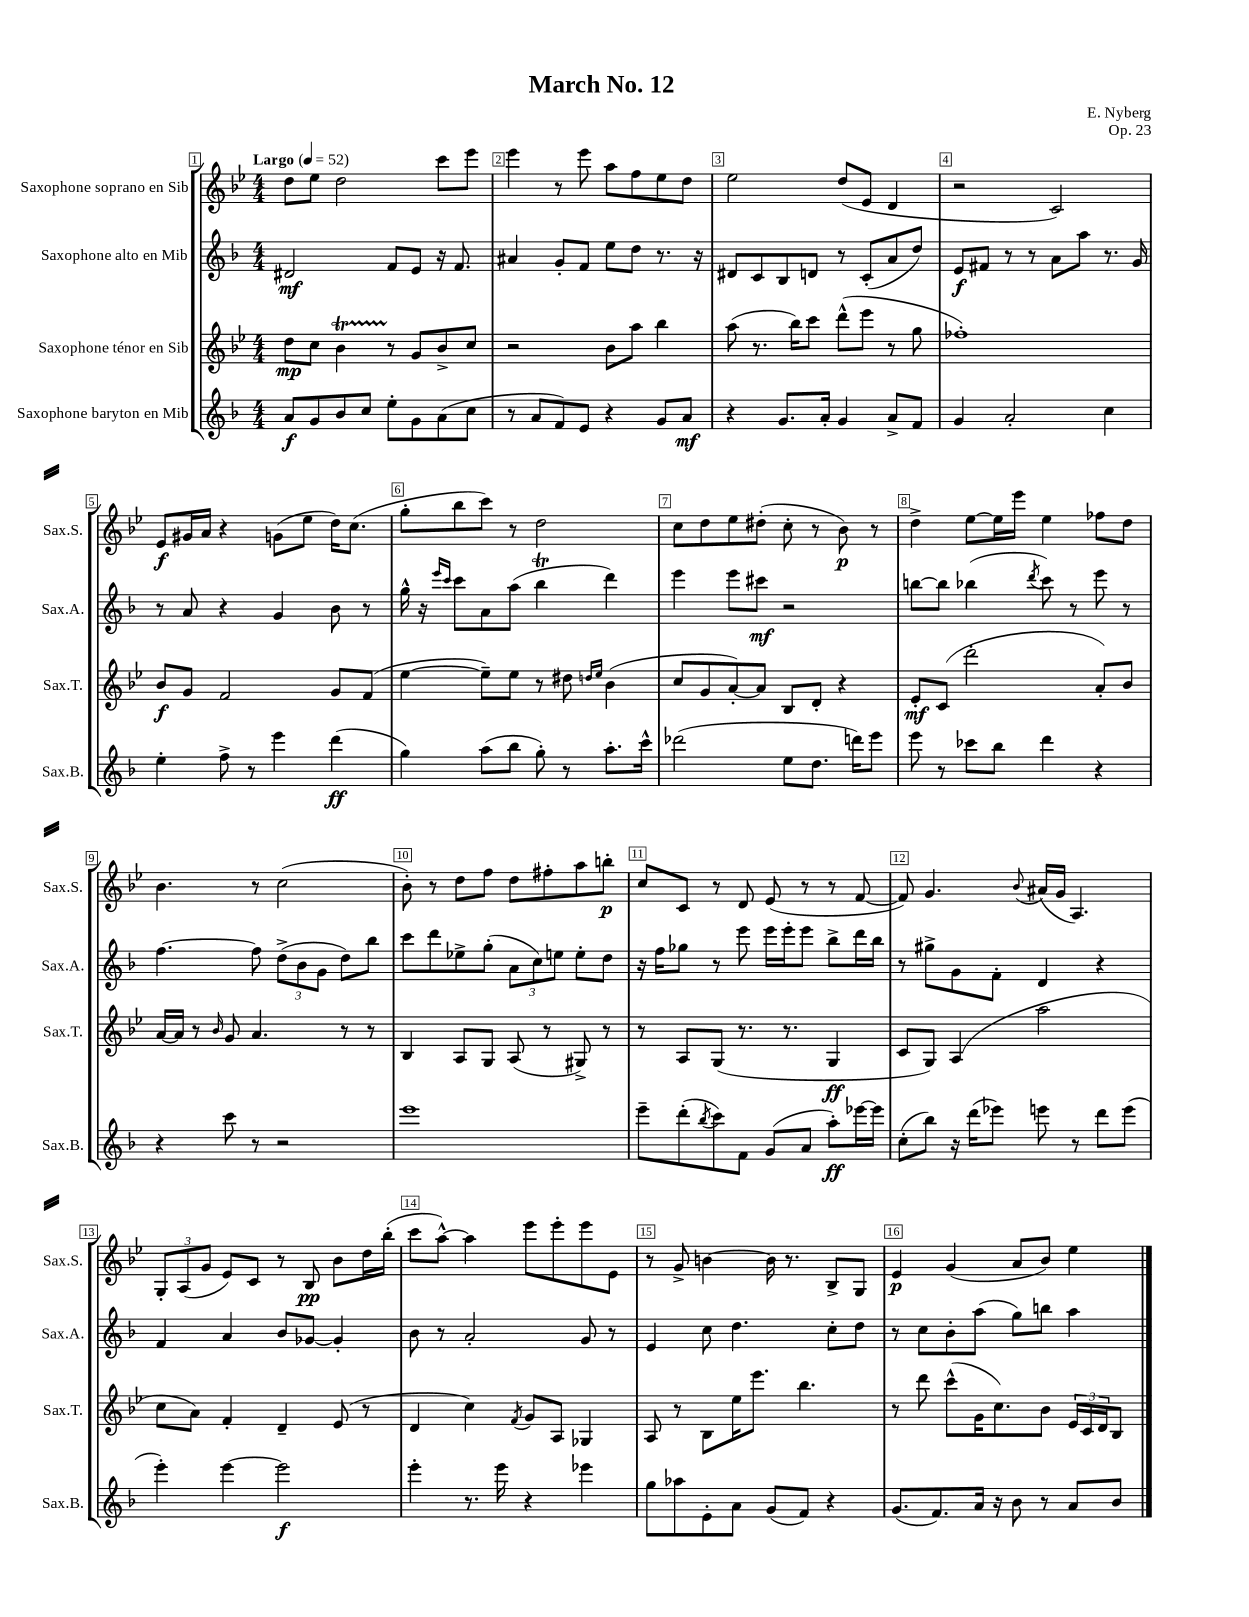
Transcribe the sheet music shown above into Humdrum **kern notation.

**kern	**kern	**kern	**kern
*staff4	*staff3	*staff2	*staff1
*clefG2	*clefG2	*clefG2	*clefG2
*k[b-]	*k[b-e-]	*k[b-]	*k[b-e-]
*M4/4	*M4/4	*M4/4	*M4/4
*MM52	*MM52	*MM52	*MM52
8a/L	8dd\L	2d#/	8dd\L
8g/	8cc\J	.	8ee-\J
8b-/	4b-\	.	2dd\
8cc/J	.	.	.
8ee'\L	8r	8f/L	.
8g\	8g/L	8e/J	.
(8a\	8b-^/	16r	8ccc\L
.	.	8.f/	.
8cc\J	8cc/J	.	8eee-\J
=	=	=	=
8r	2r	4a#/	4eee-\
8a/L	.	.	.
8f/)	.	8g'/L	8r
8e/J	.	8f/J	8eee-\
4r	8b-\L	8ee\L	8aa\L
.	8aa\J	8dd\J	8ff\
8g/L	4bb-\	8.r	8ee-\
8a/J	.	.	8dd\J
.	.	16r	.
=	=	=	=
4r	(8aa\	8d#/L	2ee-\
.	8.r	8c/	.
8.g/L	.	8B-/	.
.	16bb-\LK)	.	.
.	8ccc\J	8d/J	.
16a'/Jk	.	.	.
4g/	(8ddd^^\L	8r	(8dd/L
.	8eee-\J	(8c'/L	8e-/J
8a^/L	8r	8a/	4d/
8f/J	8gg\	8dd/J)	.
=	=	=	=
4g/	1ff-')	8e/L	2r
.	.	8f#/J	.
2a'/	.	8r	.
.	.	8r	.
.	.	8a\L	2c/)
.	.	8aa\J	.
4cc\	.	8.r	.
.	.	16g/	.
=	=	=	=
4ee'\	8b-/L	8r	8e-/L
.	8g/J	8a/	16g#/L
.	.	.	16a/JJ
8ff^\	2f/	4r	4r
8r	.	.	.
4eee\	.	4g/	(8g\L
.	.	.	8ee-\J
(4ddd\	8g/L	8b-\	16dd\LK)
.	.	.	(8.cc\J
.	(8f/J	8r	.
=	=	=	=
4gg\)	[4ee-\	16gg^^\	8gg'\L
.	.	16r	.
.	.	16qqeee/LL	.
.	.	16qqccc/JJ	.
.	.	8ccc\L	8bb-\
(8aa\L	8ee-~\]L)	8a\	8ccc\J)
8bb-\J	8ee-\J	(8aa\J	8r
8gg'\)	8r	4bb-\	2dd\
8r	8dd#\	.	.
.	16qqdd/LL	.	.
.	16qqee-/JJ	.	.
8.aa'\L	(4b-\	4ddd\)	.
16ccc^^\Jk	.	.	.
=	=	=	=
(2ddd-\	8cc/L	4eee\	8cc\L
.	8g/	.	8dd\
.	[8a'/)	8eee\L	8ee-\
.	8a/]J	8ccc#\J	(8dd#'\J
8ee\L	8B-/L	2r	8cc'\
8.dd\J	8d'/J	.	8r
.	4r	.	8b-\)
16ddd\LK)	.	.	.
8eee\J	.	.	8r
=	=	=	=
8eee\	8e-'/L	[8bb\L	4dd^\
8r	(8c/J	8bb\]J	.
8ccc-\L	2ddd'\	(4bb-\	[8ee-\L
8bb-\J	.	.	16ee-\]L
.	.	.	16eee-\JJ
.	.	8qddd/	.
4ddd\	.	8ccc\)	4ee-\
.	.	8r	.
4r	8a'/L)	8eee\	8ff-\L
.	8b-/J	8r	8dd\J
=	=	=	=
4r	[16a/LL	[4.ff\	4.b-\
.	16a/]JJ	.	.
.	8r	.	.
.	16qqb-/	.	.
8ccc\	8g/	.	.
8r	4.a/	8ff\]	8r
2r	.	(12dd^\L	(2cc\
.	.	12b-\	.
.	.	12g\J	.
.	8r	8dd\L)	.
.	8r	8bb-\J	.
=	=	=	=
1eee	4B-/	8ccc\L	8b-'\)
.	.	8ddd\	8r
.	8A/L	8ee-^\	8dd\L
.	8G/J	(8gg'\J	8ff\J
.	(8A/	12a\L	8dd\L
.	.	12cc\)	.
.	8r	.	8ff#'\
.	.	12ee\J	.
.	8G#^/)	8ee'\L	8aa\
.	8r	8dd\J	8bb'\J
=	=	=	=
8eee~\L	8r	16r	8cc/L
.	.	16ff\LK	.
(8ddd'\	8A/L	8gg-\J	8c/J
8qbb-/	.	.	.
8ccc\)	(8G/J	8r	8r
8f\J	8.r	8eee\	8d/
(8g/L	.	16eee\LL	(8e-/
.	8.r	16eee'\J	.
8a/J	.	8eee\J	8r
8aa'\L)	4G/	8bb-^\L	8r
[16eee-\L	.	16ddd\L	[8f/
16eee-\]JJ	.	16bb-\JJ	.
=	=	=	=
(8cc'\L	8c/L	8r	8f/])
8bb-\J)	8G/J)	8gg#^\L	4.g/
16r	(4A/	8g\	.
(16ddd\LK	.	.	.
8eee-\J)	.	8f'\J	.
.	.	.	8qqb-/
8eee\	2aa\	4d/	(16a#/LL
.	.	.	16g/JJ
8r	.	.	4.A/)
8ddd\L	.	4r	.
(8eee\J	.	.	.
=	=	=	=
4eee'\)	8cc\L	4f/	12G'/L
.	.	.	(12A/
.	8a\J)	.	.
.	.	.	12g/J
[4eee\	4f'/	4a/	8e-/L)
.	.	.	8c/J
2eee\]	4d~/	8b-/L	8r
.	.	[8g-/J	8B-/
.	(8e-/	4g-'/]	8b-\L
.	8r	.	16dd\L
.	.	.	(16bb-'\JJ
=	=	=	=
4eee'\	4d/	8b-\	8ccc\L
.	.	8r	[8aa^^\J)
8.r	4cc\)	2a'/	4aa\]
16eee\	.	.	.
.	8qf/	.	.
4r	8g/L	.	8eee-\L
.	8A/J	.	8eee-'\
4eee-\	4G-/	8g/	8eee-\
.	.	8r	8e-\J
=	=	=	=
8gg\L	8A/	4e/	8r
8aa-\	8r	.	8g^/
8e'\	8B-\L	8cc\	[4b\
8a\J	16ee-\K	4.dd\	.
.	8.eee-\J	.	.
(8g/L	.	.	16b\]
.	.	.	8.r
8f/J)	4.bb-\	.	.
4r	.	8cc'\L	8B-^/L
.	.	8dd\J	8G/J
=	=	=	=
(8.g/L	8r	8r	4e-/
.	8ddd\	8cc\L	.
8.f/)	.	.	.
.	(8ccc^^\L	8b-'\	(4g/
16a/Jk	16g\K	(8aa\J	.
16r	8.cc\)	.	.
8b-\	.	8gg\L)	8a/L
8r	8b-\J	8bb\J	8b-/J)
8a/L	24e-/LL	4aa\	4ee-\
.	24c/	.	.
.	24d/J	.	.
8b-/J	8B-/J	.	.
==	==	==	==
*-	*-	*-	*-
